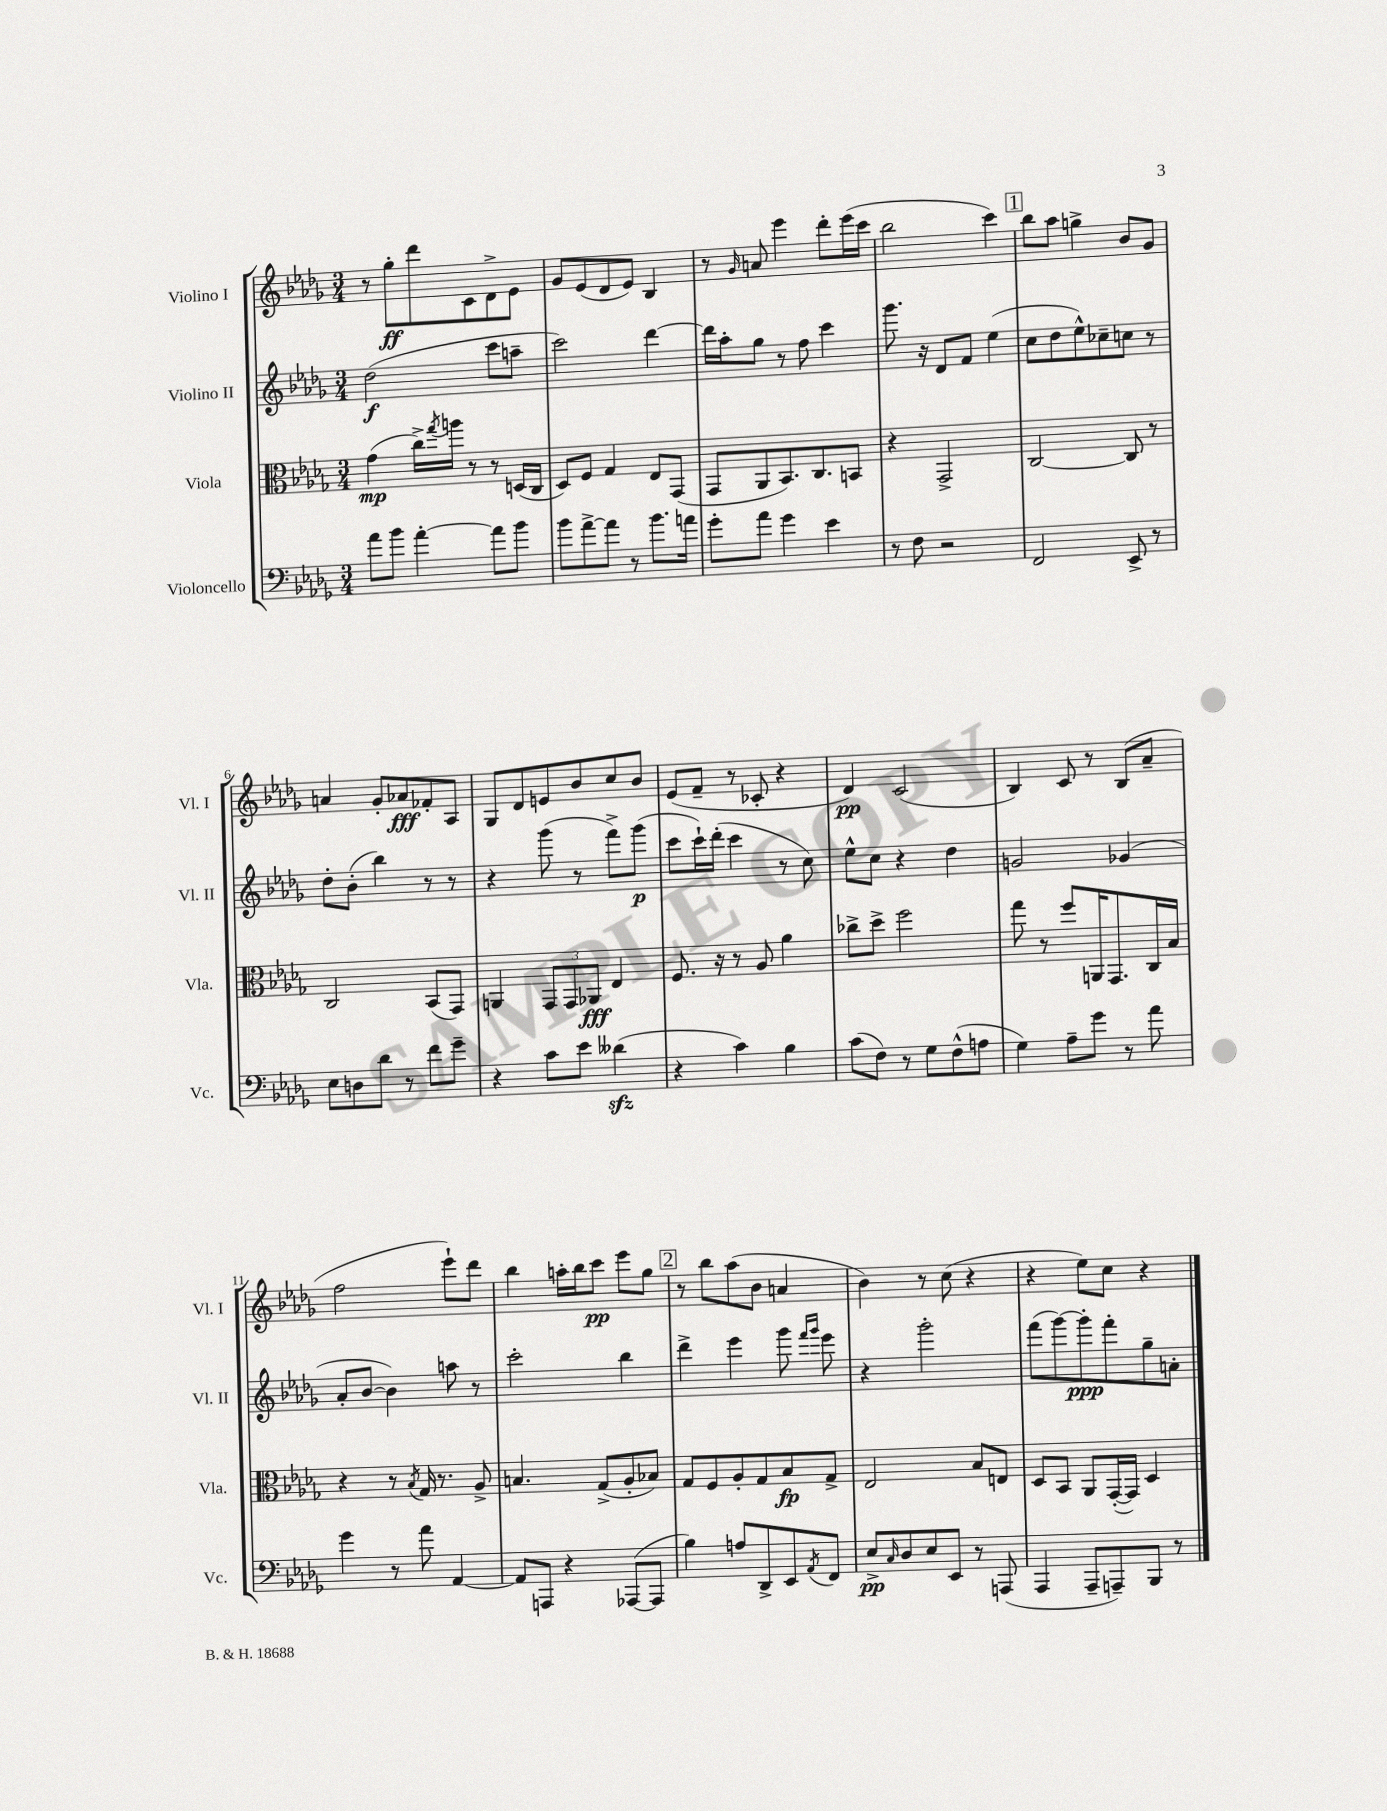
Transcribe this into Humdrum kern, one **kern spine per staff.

**kern	**dynam	**kern	**dynam	**kern	**dynam	**kern	**dynam
*part4	*part4	*part3	*part3	*part2	*part2	*part1	*part1
*staff4	*staff4	*staff3	*staff3	*staff2	*staff2	*staff1	*staff1
*I"Violoncello	*	*I"Viola	*	*I"Violino II	*	*I"Violino I	*
*I'Vc.	*	*I'Vla.	*	*I'Vl. II	*	*I'Vl. I	*
*clefF4	*	*clefC3	*	*clefG2	*	*clefG2	*
*k[b-e-a-d-g-]	*	*k[b-e-a-d-g-]	*	*k[b-e-a-d-g-]	*	*k[b-e-a-d-g-]	*
*M3/4	*	*M3/4	*	*M3/4	*	*M3/4	*
=1	=1	=1	=1	=1	=1	=1	=1
8a-\L	.	(4g-\	mp	(2dd-\	f	8r	.
8b-\J	.	.	.	.	.	8gg-'\L	ff
[4a-'\	.	16cc^\LL)	.	.	.	8ddd-\	.
.	.	8qgg-/	.	.	.	.	.
.	.	16aan\JJ	.	.	.	.	.
.	.	8r	.	.	.	8c\	.
8a-\L]	.	8r	.	8ccc\L	.	8d-^\	.
8b-\J	.	(16Dn/LL	.	8aan~\J	.	8e-\J	.
.	.	16C/JJ	.	.	.	.	.
=2	=2	=2	=2	=2	=2	=2	=2
8b-\L	.	8D-/L)	.	2ccc\)	.	8g-/L	.
[8a-^\	.	8F/J	.	.	.	(8e-/	.
8a-\J]	.	4G-/	.	.	.	8d-/	.
8r	.	.	.	.	.	8e-/J)	.
8.b-\L	.	8E-/L	.	[4ddd-\	.	4B-/	.
.	.	(8GG-/J	.	.	.	.	.
16an\Jk	.	.	.	.	.	.	.
=3	=3	=3	=3	=3	=3	=3	=3
8g-'\L	.	8GG-/L	.	16ddd-\LL]	.	8r	.
.	.	.	.	16aa-'\J	.	.	.
.	.	.	.	.	.	16qqg-/	.
8a-\J	.	8AA-/	.	8gg-\J	.	8an/	.
4g-\	.	8.BB-/)	.	8r	.	4eee-\	.
.	.	.	.	8ff\	.	.	.
.	.	8.C/	.	.	.	.	.
4e-\	.	.	.	4ccc\	.	8ddd-'\L	.
.	.	8BBn/J	.	.	.	(16eee-\L	.
.	.	.	.	.	.	16ccc\JJ	.
=4	=4	=4	=4	=4	=4	=4	=4
8r	.	4r	.	8.ggg-\	.	2bb-\	.
8F\	.	.	.	.	.	.	.
.	.	.	.	16r	.	.	.
2r	.	2GG-^/	.	8d-/L	.	.	.
.	.	.	.	8f/J	.	.	.
.	.	.	.	(4ee-\	.	4ccc\)	.
!!LO:REH:place=s1:t=1
=5	=5	=5	=5	=5	=5	=5	=5
2FF/	.	[2C/	.	8cc\L	.	8bb-\L	.
.	.	.	.	8dd-\	.	8aa-\J	.
.	.	.	.	8ee-^^\)	.	4ggn^\	.
.	.	.	.	8cc-X~\	.	.	.
8EE-^/	.	8C/]	.	8ccn\J	.	8b-/L	.
8r	.	8r	.	8r	.	8g-/J	.
!!LO:LB:g=z
=6	=6	=6	=6	=6	=6	=6	=6
8E-\L	.	2C/	.	8dd-'\L	.	4an/	.
8Dn\	.	.	.	(8b-'\J	.	.	.
8d-\J	.	.	.	4bb-\)	.	8g-'/L	.
8r	.	.	.	.	.	8a-X/	fff
8f\L	.	(8BB-/L	.	8r	.	8f-X'/	.
8g-~\J	.	8GG-/J)	.	8r	.	8A-/J	.
=7	=7	=7	=7	=7	=7	=7	=7
4r	.	4AAn/	.	4r	.	8G-/L	.
.	.	.	.	.	.	8d-/	.
8c\L	.	12GG-/L	.	(8ggg-\	.	8en/	.
.	.	12GG-/	.	.	.	.	.
8e-\J	.	.	.	8r	.	8b-/	.
.	.	12AA-X/J	fff	.	.	.	.
(4d--Xzz\	.	4E-/	.	8fff^\L)	.	8cc/	.
.	.	.	.	(8ggg-\J	p	8b-/J	.
=8	=8	=8	=8	=8	=8	=8	=8
4r	.	8.F/	.	8ccc\L	.	(8e-/L	.
.	.	.	.	16ccc`\L)	.	8f~/J	.
.	.	16r	.	(16ddd-'\JJ	.	.	.
4c\)	.	8r	.	4ccc\	.	8r	.
.	.	8A-/	.	.	.	8c-X'/	.
4B-\	.	4a-\	.	8r	.	4r	.
.	.	.	.	8cc\)	.	.	.
=9	=9	=9	=9	=9	=9	=9	=9
(8c\L	.	8cc-X^\L	.	8ee-^^\L	.	4d-/)	pp
8F\J)	.	8dd-^\J	.	8cc\J	.	.	.
8r	.	2ff\	.	4r	.	(2c/	.
8G-\L	.	.	.	.	.	.	.
(8F^^\	.	.	.	4dd-\	.	.	.
8An\J	.	.	.	.	.	.	.
=10	=10	=10	=10	=10	=10	=10	=10
4G-\)	.	8gg-\	.	2gn/	.	4B-/)	.
.	.	8r	.	.	.	.	.
8A-~\L	.	8ff/L	.	.	.	8c/	.
8g-\J	.	16AAn/K	.	.	.	8r	.
.	.	8.GG-/	.	.	.	.	.
8r	.	.	.	(4g-X/	.	(8B-/L	.
8a-\	.	16C/L	.	.	.	8a-~/J	.
.	.	16B-/JJ	.	.	.	.	.
!!LO:LB:g=z
=11	=11	=11	=11	=11	=11	=11	=11
4g-\	.	4r	.	8a-'/L	.	2ff\	.
.	.	.	.	[8b-/J	.	.	.
8r	.	8r	.	4b-\])	.	.	.
.	.	8qB-/	.	.	.	.	.
8a-\	.	16G-/	.	.	.	.	.
.	.	8.r	.	.	.	.	.
[4AA-/	.	.	.	8aan\	.	8eee-`\L)	.
.	.	8A-^/	.	8r	.	8ddd-\J	.
=12	=12	=12	=12	=12	=12	=12	=12
8AA-/L]	.	4.Bn/	.	2ccc'\	.	4bb-\	.
8AAAn/J	.	.	.	.	.	.	.
4r	.	.	.	.	.	16aan'\LL	.
.	.	.	.	.	.	16bb-\J	.
.	.	(8G-^/L	.	.	.	8ccc\J	pp
([8AAA-X/L	.	8A-'/	.	4bb-\	.	8eee-\L	.
8AAA-/J]	.	8B-X/J)	.	.	.	8gg-\J	.
!!LO:REH:place=s1:t=2
=13	=13	=13	=13	=13	=13	=13	=13
4B-\)	.	8G-/L	.	4ddd-^\	.	8r	.
.	.	8F/	.	.	.	8bb-\L	.
8An/L	.	8A-'/	.	4eee-\	.	(8aa-\	.
8DD-^/	.	8G-/	.	.	.	8b-\J	.
8EE-/	.	8B-/	fp	8ggg-\	.	4an/	.
.	.	.	.	16qqfff/LL	.	.	.
8qAA-/	.	.	.	16qqggg-/JJ	.	.	.
8FF/J	.	8G-^/J	.	8eee-\	.	.	.
=14	=14	=14	=14	=14	=14	=14	=14
8E-^/L	pp	2E-/	.	4r	.	4b-\)	.
16qqC/	.	.	.	.	.	.	.
8D-/	.	.	.	.	.	.	.
8E-/	.	.	.	2ggg-'\	.	8r	.
8EE-/J	.	.	.	.	.	(8cc\	.
8r	.	8B-/L	.	.	.	4r	.
(8AAAn/	.	8En/J	.	.	.	.	.
=15	=15	=15	=15	=15	=15	=15	=15
4AAA-/	.	8D-/L	.	(8fff\L	.	4r	.
.	.	8BB-/J	.	[8ggg-\)	.	.	.
8AAA-~/L	.	8AA-/L	.	8ggg-'\]	ppp	8ee-\L)	.
8AAAn~/)	.	([16GG-'/L	.	8fff'\	.	8cc\J	.
.	.	16GG-/JJ])	.	.	.	.	.
8BBB-/J	.	4D-/	.	8gg-~\	.	4r	.
8r	.	.	.	8an'\J	.	.	.
==	==	==	==	==	==	==	==
*-	*-	*-	*-	*-	*-	*-	*-
